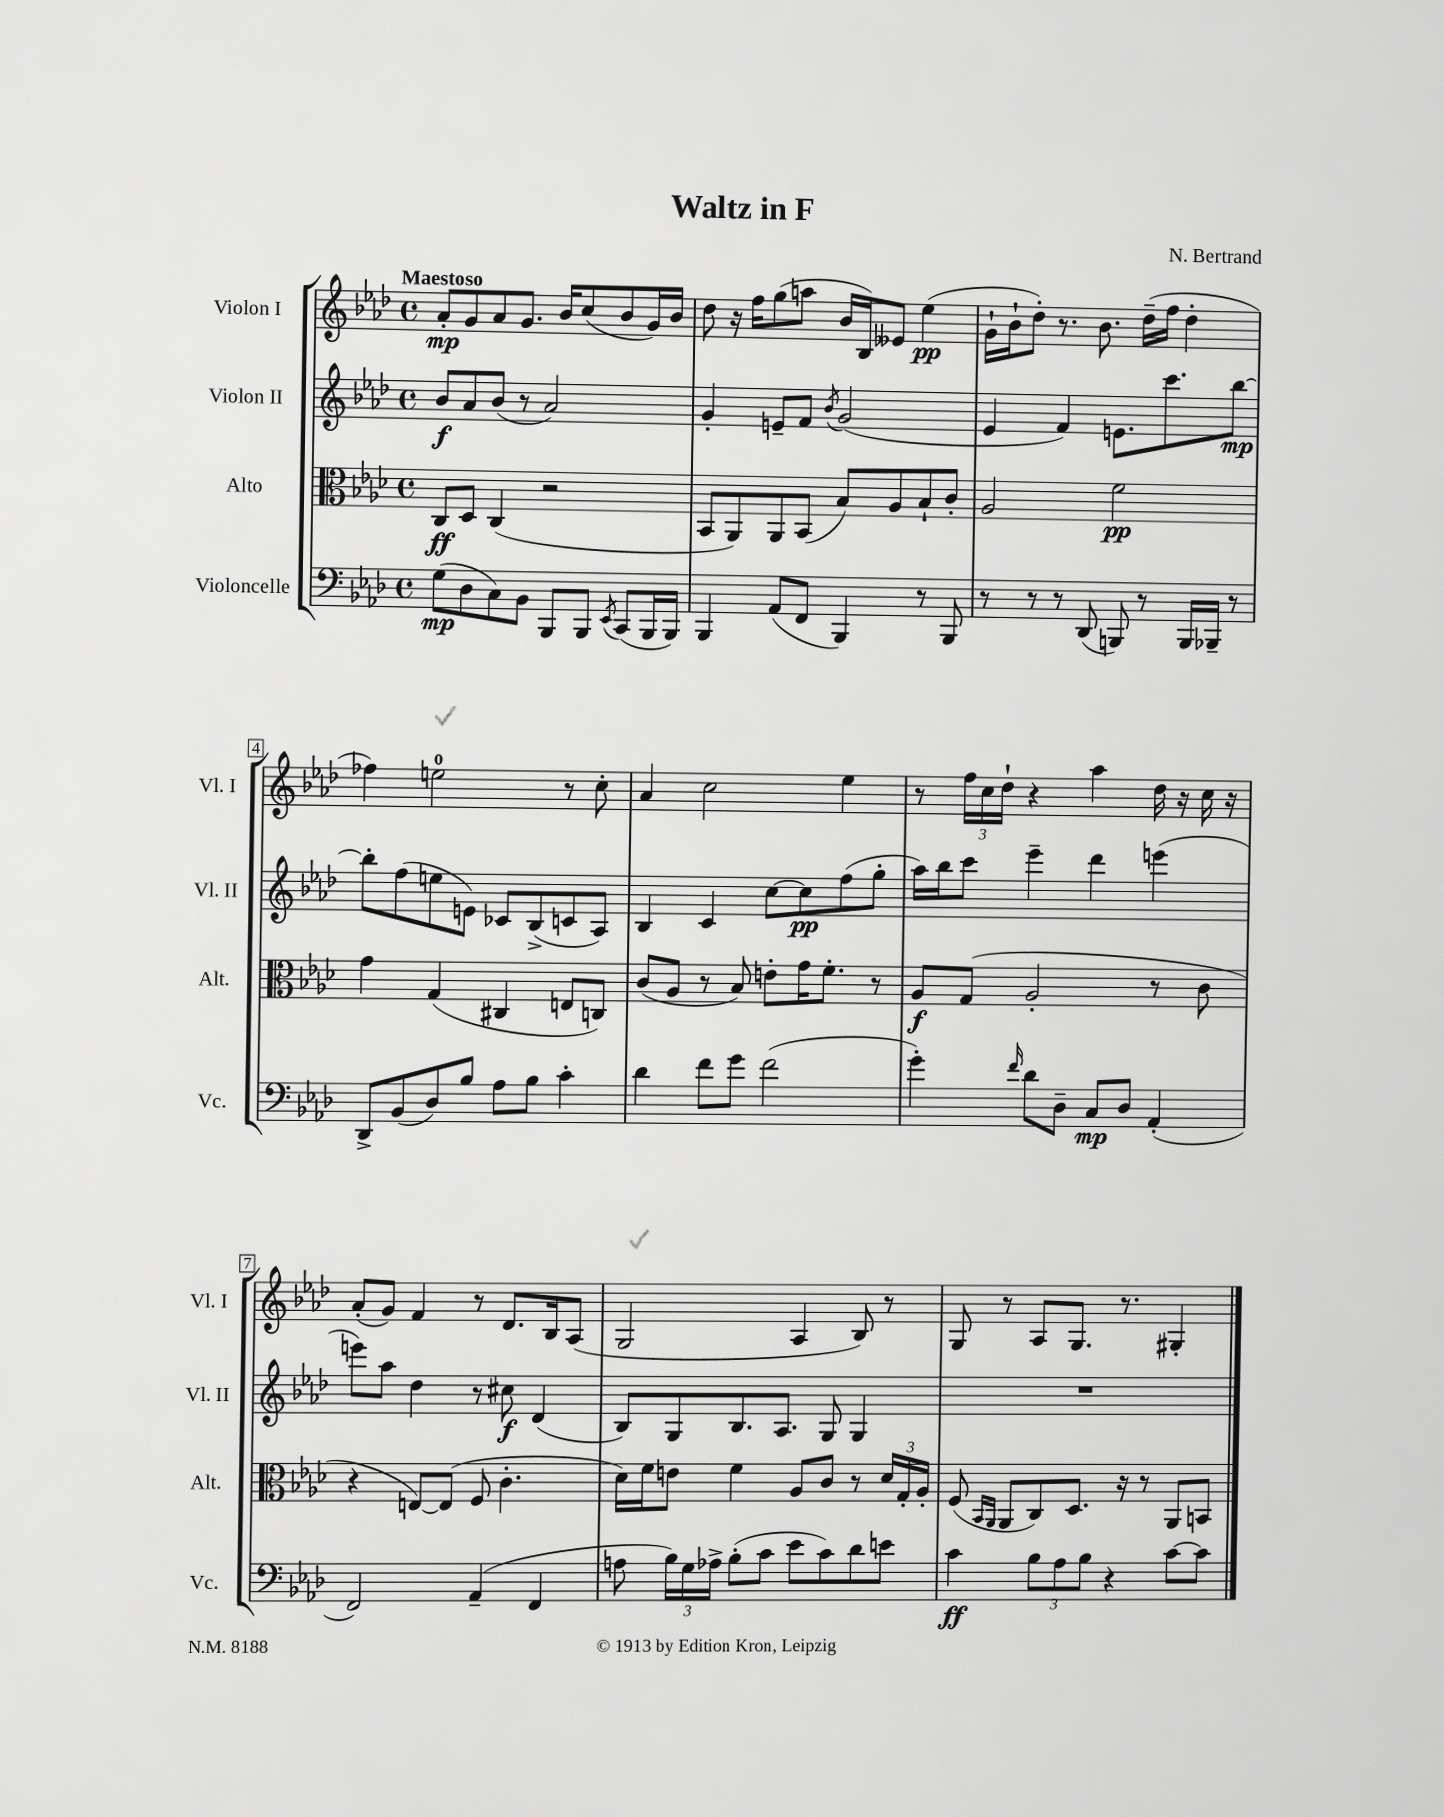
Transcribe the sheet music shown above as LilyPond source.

\header { title = "Waltz in F" composer = "N. Bertrand" }
<<
\new StaffGroup <<
\new Staff = "s0" \with { instrumentName = "Violon I" shortInstrumentName = "Vl. I" } {
    \clef treble \key aes \major \defaultTimeSignature \time 4/4 \tempo "Maestoso"
    \autoBeamOff aes'8[-.\mp g'8 aes'8 g'8.] bes'16[ c''8( bes'8 g'16) bes'16] |
    des''8 r16 f''16[ g''8( a''8] bes'16[ bes16) eeses'8] ees''4\pp( |
    g'16[-! bes'16-! des''8]-.) r8. bes'8. des''16[--( f''16] des''4-. |
    fes''4) e''2-0 r8 c''8-. |
    aes'4 c''2 ees''4 |
    r8 \tuplet 3/2 { f''16[ c''16 des''16]-! } r4 aes''4 des''16 r16 c''16 r16 |
    aes'8[-.( g'8]) f'4 r8 des'8.[ bes16 aes8]( |
    g2 aes4 bes8) r8 |
    g8 r8 aes8[ g8.] r8. gis4-. \bar "|." |
}
\new Staff = "s1" \with { instrumentName = "Violon II" shortInstrumentName = "Vl. II" } {
    \clef treble \key aes \major \defaultTimeSignature \time 4/4
    \autoBeamOff bes'8[\f aes'8 bes'8]( r8 aes'2) |
    g'4-. e'8[-- f'8] \acciaccatura { bes'8 } g'2( |
    ees'4 f'4) e'8.[ c'''8. bes''8]~\mp |
    bes''8[-. f''8( e''8 e'8]) ces'8[ bes8->( c'8 aes8]) |
    bes4 c'4 c''8[~ c''8\pp f''8( g''8]-. |
    aes''16[) bes''16 c'''8] ees'''4-- des'''4 e'''4( |
    e'''8[) aes''8] des''4 r8 cis''8\f des'4( |
    bes8[) g8 bes8. aes8.] g8 g4 |
    R1 \bar "|." |
}
\new Staff = "s2" \with { instrumentName = "Alto" shortInstrumentName = "Alt." } {
    \clef alto \key aes \major \defaultTimeSignature \time 4/4
    \autoBeamOff c8[\ff des8] c4( r2 |
    bes,8[ aes,8) aes,8 bes,8]( bes8[) aes8 bes8-! c'8]-. |
    aes2 f'2\pp |
    g'4 g4( cis4 e8[ c8]) |
    c'8[( aes8] r8 bes8) e'8[-. g'16 f'8.]-. r8 |
    aes8[\f g8]( aes2-. r8 c'8 |
    r4 e8[~) e8]( f8 c'4.-. |
    des'16[) f'16 e'8] f'4 aes8[ c'8] r8 \tuplet 3/2 { des'16[ g16-. aes16]-. } |
    f8( \grace { bes,16[ aes,16] } aes,8[ c8) des8.] r16 r8 aes,8[ b,8] \bar "|." |
}
\new Staff = "s3" \with { instrumentName = "Violoncelle" shortInstrumentName = "Vc." } {
    \clef bass \key aes \major \defaultTimeSignature \time 4/4
    \autoBeamOff g8[\mp( des8 c8) bes,8] bes,,8[ bes,,8] \acciaccatura { ees,8 } c,8[( bes,,16 bes,,16]) |
    bes,,4 aes,8[( f,8] bes,,4) r8 bes,,8 |
    r8 r8 r8 des,8( b,,8) r8 b,,16[ bes,,16]-- r8 |
    des,8[-> bes,8( des8) bes8] aes8[ bes8] c'4-. |
    des'4 f'8[ g'8] f'2( |
    g'4-.) \grace { f'16 } des'8[ des8]-- c8[\mp des8] aes,4-.( |
    f,2) aes,4--( f,4 |
    a8 \tuplet 3/2 { bes16[) g16 aes16]-> } bes8[-.( c'8] ees'8[ c'8) des'8 e'8] |
    c'4\ff \tuplet 3/2 { bes8[ aes8 bes8] } r4 c'8[~ c'8] \bar "|." |
}
>>
>>
\layout { \context { \Score \override BarNumber.stencil = #(make-stencil-boxer 0.1 0.3 ly:text-interface::print) } }
